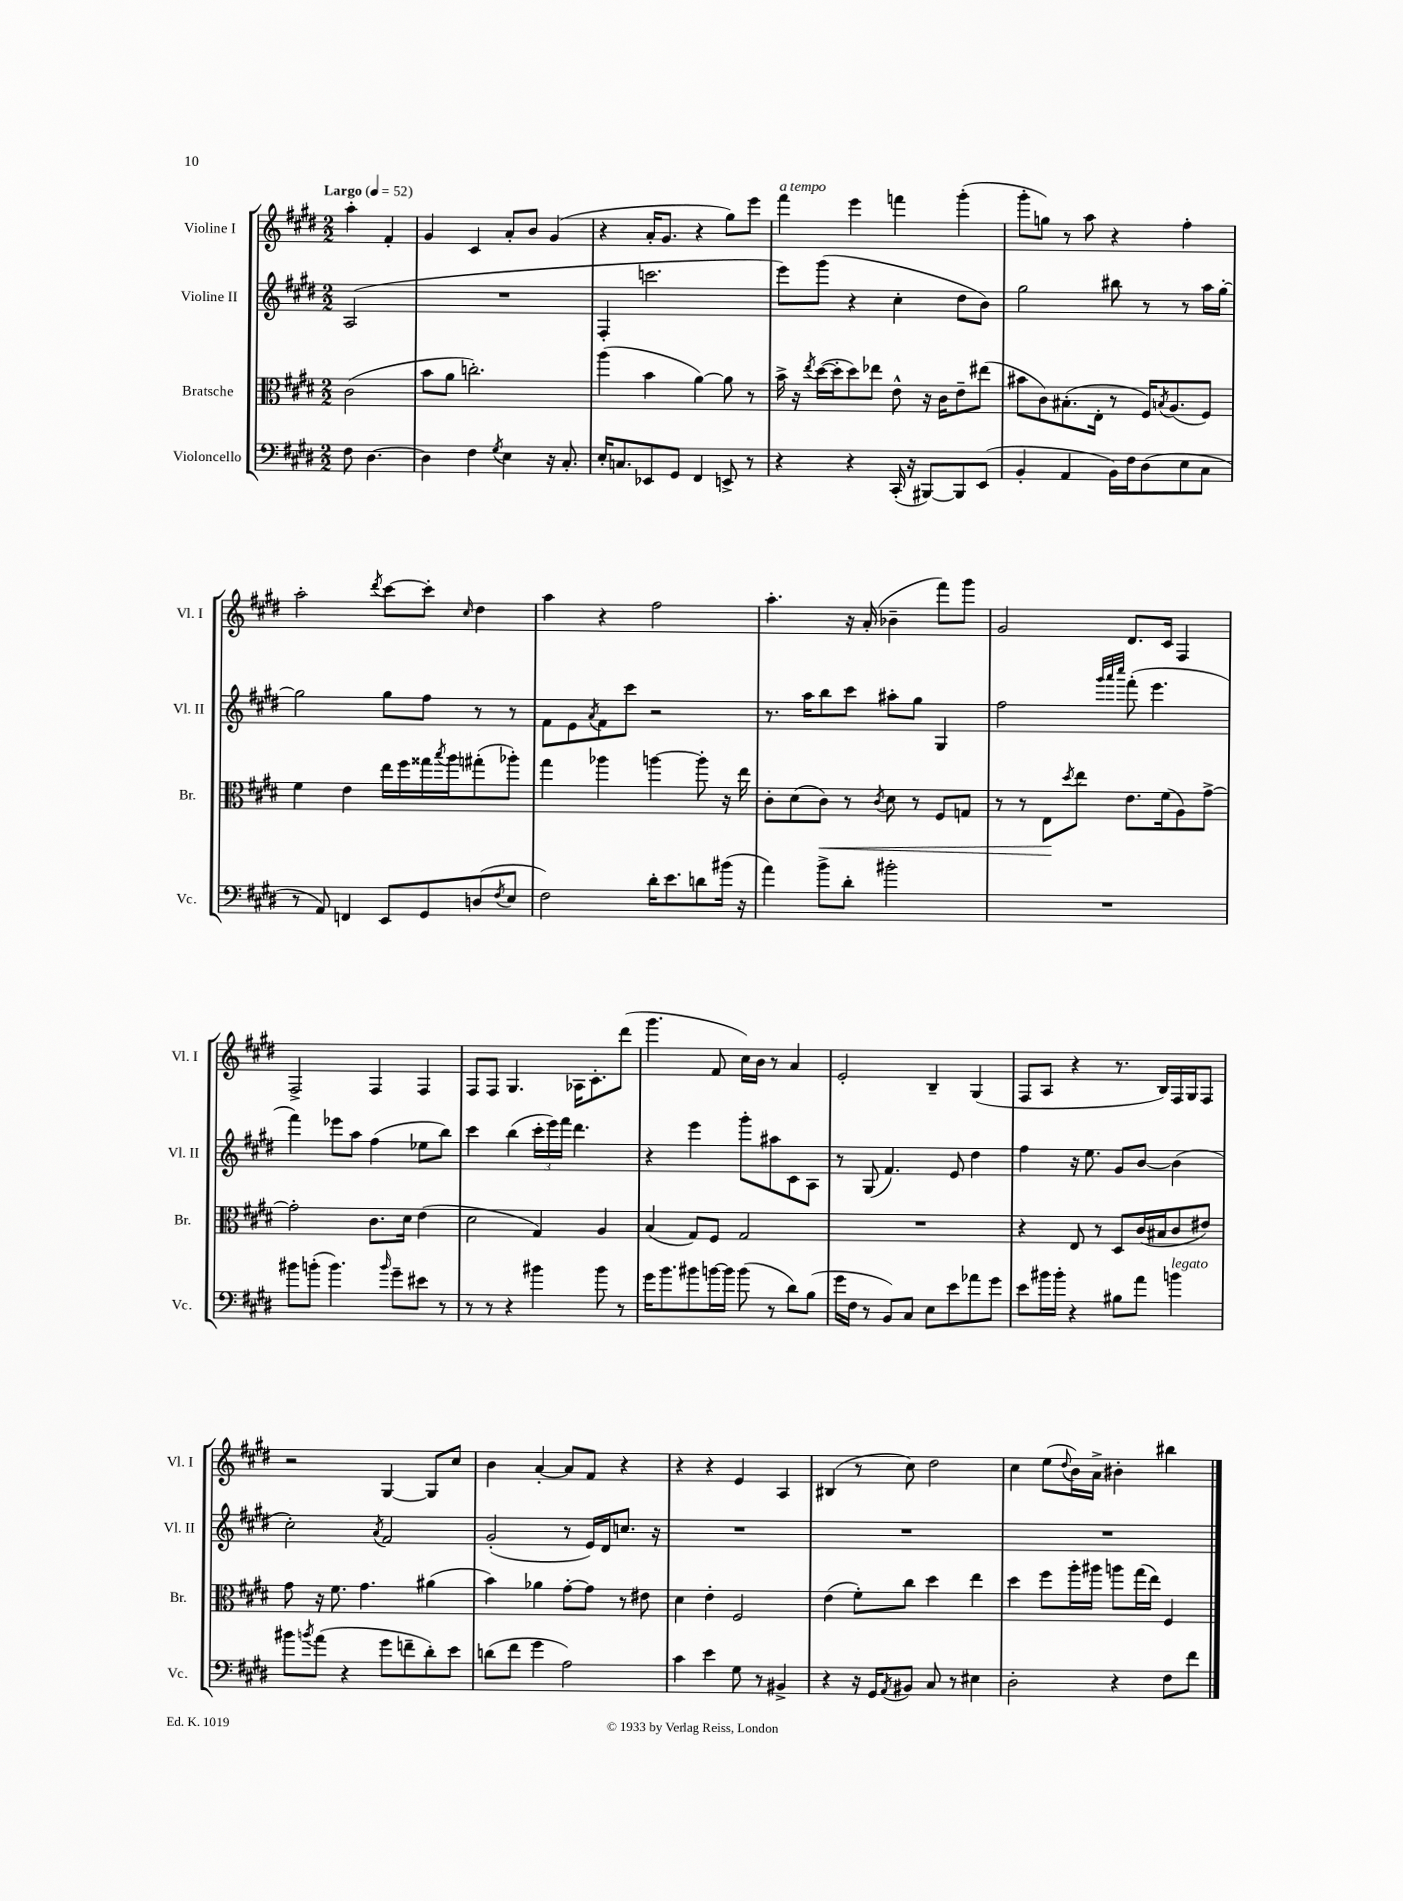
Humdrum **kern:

**kern	**kern	**dynam	**kern	**kern
*part4	*part3	*part3	*part2	*part1
*staff4	*staff3	*staff3	*staff2	*staff1
*I"Violoncello	*I"Bratsche	*	*I"Violine II	*I"Violine I
*I'Vc.	*I'Br.	*	*I'Vl. II	*I'Vl. I
*clefF4	*clefC3	*	*clefG2	*clefG2
*k[f#c#g#d#]	*k[f#c#g#d#]	*	*k[f#c#g#d#]	*k[f#c#g#d#]
*M2/2	*M2/2	*	*M2/2	*M2/2
*MM52	*MM52	*	*MM52	*MM52
=	=	=	=	=
!	!	!	!	!LO:TX:a:B:t=Largo
8F#\	(2c#\	.	(2A/	4aa'\
[4.D#\	.	.	.	.
.	.	.	.	4f#'/
=1	=1	=1	=1	=1
4D#\]	8b\L	.	1r	4g#/
.	8a\J	.	.	.
4F#\	2.ccn'\)	.	.	4c#/
8qG#/	.	.	.	.
4E\	.	.	.	8a'/L
.	.	.	.	8b/J
16r	.	.	.	(4g#/
8.C#'/	.	.	.	.
=2	=2	=2	=2	=2
16E'/KL	(4aa\	.	4F#'/	4r
8.Cn/	.	.	.	.
8EE-X/	4b\	.	2.cccn\	16a'/KL
.	.	.	.	8.g#/J
8GG#/J	.	.	.	.
4FF#/	[4a\)	.	.	4r
8EEn^/	8a\]	.	.	8gg#\L)
8r	8r	.	.	8eee\J
=3	=3	=3	=3	=3
!	!	!	!	!LO:TX:a:i:t=a tempo
4r	16b^\	.	8eee\L)	4fff#\
.	16r	.	.	.
.	8qee/	.	.	.
.	([16dd#\LL	.	(8ggg#\J	.
.	16dd#'\J]	.	.	.
4r	8dd#\)	.	4r	4eee\
.	8ee-X\J	.	.	.
(16CC#'/	8e^^\	.	4cc#'\	4fffn\
16r	.	.	.	.
[8BBB#X/L)	16r	.	.	.
.	16c#\KL	.	.	.
8BBB#/]	8e~\	.	8dd#\L	(4ggg#'\
(8EE/J	(8ee#X\J	.	8b\J)	.
=4	=4	=4	=4	=4
4BB'/	8b#X\L	.	2gg#\	8ggg#'\L
.	8c#\)	.	.	8ggn\J)
4AA/	(8.B#X'\	.	.	8r
.	.	.	.	8aa\
.	16E'\Jk	.	.	.
16BB\LL)	8r	.	8bb#X\	4r
16F#\J	.	.	.	.
(8D#\	16F#/KL)	.	8r	.
.	8qBn/	.	.	.
.	(8.A/	.	.	.
8E\	.	.	8r	4ff#'\
8C#\J	8F#/J)	.	16aa\LL	.
.	.	.	[16gg#'\JJ	.
!!LO:LB:g=z
=5	=5	=5	=5	=5
8r	4f#\	.	2gg#\]	2aa'\
8AA/)	.	.	.	.
4FFn/	4e\	.	.	.
.	.	.	.	8qddd#/
8EE/L	16ee\LL	.	8gg#\L	[8ccc#\L
.	16ff#\	.	.	.
8GG#/	16gg##X\	.	8ff#\J	8ccc#'\J]
.	8qbb/	.	.	.
.	16aa\J	.	.	.
.	.	.	.	16qqcc#/
(8Dn/	(8gg#X'\	.	8r	4dd#\
8qF#/	.	.	.	.
8E/J	8aa-X'\J)	.	8r	.
=6	=6	=6	=6	=6
2F#\)	4gg#\	.	8f#\L	4aa\
.	.	.	8e\	.
.	.	.	8qa/	.
.	4aa-X\	.	8f#\	4r
.	.	.	8ccc#\J	.
16d#'\KL	[4aan\	.	2r	2ff#\
8.e\	.	.	.	.
8dn\	8aa'\]	.	.	.
(16b#X\Jk	16r	.	.	.
16r	16ee\	.	.	.
=7	=7	=7	=7	=7
4a\)	8c#'\L	.	8.r	4.aa'\
.	(8d#\	.	.	.
.	.	.	16aa\KL	.
!	!	!LO:HP:b	!	!
8b^\L	8c#\J)	<	8bb\	.
8d#'\J	8r	.	8ccc#\J	16r
.	.	.	.	(16a'/
.	8qc#/	.	.	.
2b#X'\	8d#\	.	8aa#X'\L	4b-X~\
.	8r	.	8gg#\J	.
.	8F#/L	.	4G#/	8fff#\L)
.	8Gn/J	.	.	8ggg#\J
=8	=8	=8	=8	=8
1r	8r	.	2ff#\	2g#/
.	8r	.	.	.
.	8E\L	.	.	.
.	8qdd#/	.	.	.
.	8ee\J	[	.	.
.	.	.	32qqggg#/LLL	.
.	.	.	32qqaaa/	.
.	.	.	32qqcccc#/JJJ	.
.	8.e\L	.	(8fff#'\	8.d#/L
.	.	.	4.eee\	.
.	(16f#\k	.	.	16c#/Jk
.	8A\)	.	.	4F#/
.	[8g#^\J	.	.	.
!!LO:LB:g=z
=9	=9	=9	=9	=9
8b#X\L	2g#'\]	.	4fff#\)	2F#^/
(8bn'\J	.	.	.	.
4.b\)	.	.	8eee-X\L	.
.	.	.	8aa\J	.
.	8.c#\L	.	(4ff#\	4F#/
16qqb/	.	.	.	.
8g#~\L	.	.	.	.
.	16d#\Jk	.	.	.
8e#X\J	(4e\	.	8ee-X\L	4F#/
8r	.	.	8bb\J)	.
=10	=10	=10	=10	=10
8r	2d#\	.	4ccc#\	8F#/L
8r	.	.	.	8F#/J
4r	.	.	(4bb\	4.G#/
4b#X\	4G#/)	.	24ccc#'\LL	.
.	.	.	24eee\)	.
.	.	.	24fff#\JJ	.
.	.	.	4.ddd#\	16A-X\KL
.	.	.	.	8.c#'\
8b#\	4A/	.	.	.
8r	.	.	.	(8ddd#\J
=11	=11	=11	=11	=11
16g#\KL	(4B/	.	4r	4.ggg#\
8.b\	.	.	.	.
8b#X\	8G#/L)	.	4eee\	.
[16bn\L	8F#/J	.	.	8f#/
16b\JJ]	.	.	.	.
(8b\	2G#/	.	8ggg#'\L	16cc#\LL)
.	.	.	.	16b\JJ
8r	.	.	8aa#X\	8r
8d#\L)	.	.	8c#\	4a/
(8B\J	.	.	8A\J	.
=12	=12	=12	=12	=12
16g#\LL	1r	.	8r	2e'/
16F#\JJ	.	.	.	.
8r	.	.	(8G#/	.
8BB/L)	.	.	4.f#/)	.
8C#/J	.	.	.	.
8E\L	.	.	.	4B~/
8e\	.	.	8e/	.
8a-X\	.	.	4dd#\	(4G#/
8g#\J	.	.	.	.
=13	=13	=13	=13	=13
8e\L	4r	.	4ff#\	8F#/L
16b#X\L	.	.	.	8A/J
16b#'\JJ	.	.	.	.
4r	8E/	.	16r	4r
.	.	.	8.ee\	.
.	8r	.	.	.
8B#X\L	8D#/L	.	8g#/L	8.r
8a\J	(16c#/L	.	[8b/J	.
.	16B#X/J	.	.	16B/LL)
!LO:TX:a:i:t=legato	!	!	!	!
4bn\	8c#/	.	(4b\]	16F#/
.	.	.	.	16G#/J
.	8e#X/J)	.	.	8F#/J
!!LO:LB:g=z
=14	=14	=14	=14	=14
8b#X\L	8g#\	.	2cc#'\)	2r
8qbn/	.	.	.	.
(8a\J	16r	.	.	.
.	8.f#\	.	.	.
4r	.	.	.	.
.	4.g#\	.	.	.
.	.	.	8qa/	.
8g#\L	.	.	2f#/	[4G#/
8fn~\	.	.	.	.
8d#'\)	(4a#X\	.	.	8G#/L]
8e\J	.	.	.	8cc#/J
=15	=15	=15	=15	=15
(8dn\L	4b\)	.	(2g#'/	4b\
8f#\J	.	.	.	.
4g#\	4a-X\	.	.	[4a'/
2A\)	[8g#'\L	.	8r	8a/L]
.	8g#\J]	.	16e/LL)	8f#/J
.	.	.	16d#/J	.
.	8r	.	8.ccn/J	4r
.	8e#X\	.	.	.
.	.	.	16r	.
=16	=16	=16	=16	=16
4c#\	4d#\	.	1r	4r
4e\	4e'\	.	.	4r
8G#\	2F#/	.	.	4e/
8r	.	.	.	.
4BB#X^/	.	.	.	4A/
=17	=17	=17	=17	=17
4r	(4e\	.	1r	(4B#X/
16r	8f#'\L)	.	.	8r
16GG#/KL	.	.	.	.
8qAA/	.	.	.	.
8BB#X/J	8cc#\J	.	.	8cc#\)
8C#/	4dd#\	.	.	2dd#\
8r	.	.	.	.
4E#X\	4ee\	.	.	.
=18	=18	=18	=18	=18
2D#'\	4dd#\	.	1r	4cc#\
.	8ff#\L	.	.	(8ee\L
.	.	.	.	8qqdd#/
.	16aa'\L	.	.	16b\L)
.	16aa#X\JJ	.	.	16a^\JJ
4r	8aan\L	.	.	4b#X'\
.	(16gg#\L	.	.	.
.	16ee\JJ)	.	.	.
8F#\L	4F#/	.	.	4bb#X\
8f#\J	.	.	.	.
==	==	==	==	==
*-	*-	*-	*-	*-
